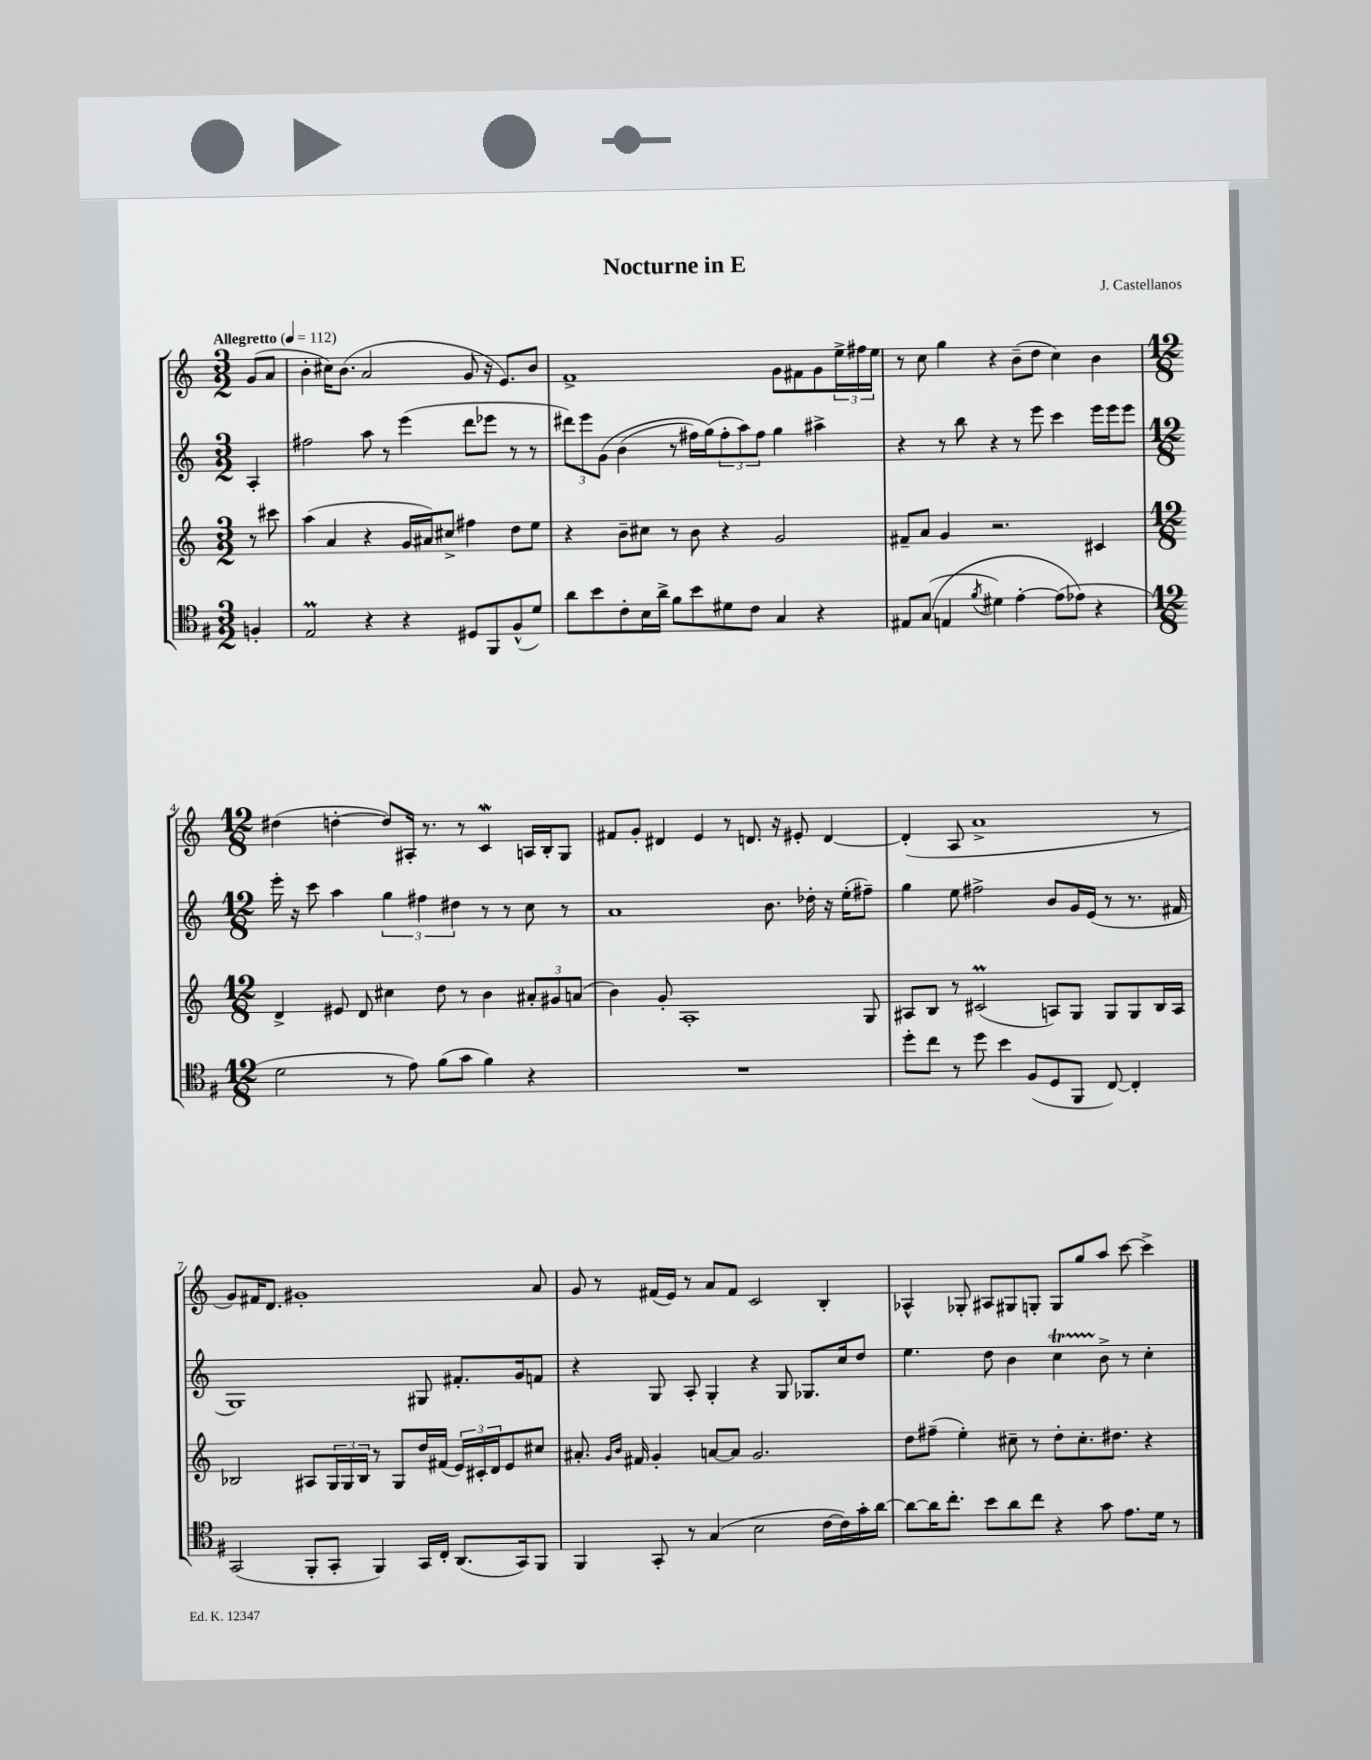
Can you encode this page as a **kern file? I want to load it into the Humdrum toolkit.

**kern	**kern	**kern	**kern
*part4	*part3	*part2	*part1
*staff4	*staff3	*staff2	*staff1
*clefC4	*clefG2	*clefG2	*clefG2
*k[f#]	*k[]	*k[]	*k[]
*M3/2	*M3/2	*M3/2	*M3/2
*MM112	*MM112	*MM112	*MM112
=	=	=	=
!	!	!	!LO:TX:a:B:t=Allegretto
4Fn'/	8r	4A'/	(8g/L
.	8ccc#X\	.	8a/J
=1	=1	=1	=1
2EM/	(4aa\	2ff#X\	4b'\
.	4a/	.	16cc#X\KL)
.	.	.	(8.b\J
4r	4r	8aa\	2a/
.	.	8r	.
4r	16g/LL	(4eee\	.
.	16a#X/J)	.	.
.	8cc#X^/J	.	.
8D#X/L	4ff#X\	8ddd\L	8g/
8FF#/	.	8eee-X\J	16r
.	.	.	8.e/L)
(8F#^^/	8dd\L	8r	.
8d/J)	8ee\J	8r	8b/J
=2	=2	=2	=2
8a\L	4r	12ddd#X\L)	1f^
.	.	12eee\	.
8b\	.	.	.
.	.	(12g\J	.
8c'\	8b~\L	(4b\	.
16B\L	8cc#X\J	.	.
16a^\JJ	.	.	.
8f#\L	8r	8r	.
8b\	8b\	16ff#X\LL)	.
.	.	(16gg\J)	.
8d#X\	4r	12ff#'\	.
.	.	12aa\)	.
8c\J	.	.	.
.	.	12ff#\J	.
4G/	2g/	4gg\	8g\L
.	.	.	8f#X\
4r	.	4aa#X^\	8g\
.	.	.	24ee^\L
.	.	.	24ff#X\
.	.	.	24ee\JJ
=3	=3	=3	=3
8E#X/L	8f#X~/L	4r	8r
((8G/J	8a/J	.	8cc\
4En/	4g/	8r	4gg\
.	.	8bb\	.
8qf#/	.	.	.
4d#X\)	2.r	4r	4r
[4e'\	.	8r	(8b~\L
.	.	8eee\	8dd\J
(8e\L]	.	4ccc\	4cc\)
8e-X\J)	.	.	.
4r	4c#X/	16eee\LL	4b\
.	.	16eee\J	.
.	.	8eee\J	.
!!LO:LB:g=z
=4	=4	=4	=4
*M12/8	*M12/8	*M12/8	*M12/8
2d\	4d^/	16eee'\	(4dd#X\
.	.	16r	.
.	.	8ccc\	.
.	8e#X/	4aa\	[4ddn'\
.	8d/	.	.
8r	4cc#X\	6gg\	8dd/L])
8e\)	.	.	16A#X'/Jk
.	.	6ff#X\	.
.	.	.	8.r
(8f#\L	8dd\	.	.
.	.	6dd#X\	.
8g\J	8r	.	8r
4f#\)	4b\	8r	4cw/
.	.	8r	.
4r	12a#X'/L	8cc\	16An/LL
.	.	.	16B'/J
.	12g#X/	.	.
.	.	8r	8G/J
.	(12an/J	.	.
=5	=5	=5	=5
1.r	4b\)	1a	8f#X/L
.	.	.	8g'/J
.	8g'/	.	4d#X/
.	1A'	.	.
.	.	.	4e/
.	.	.	8r
.	.	.	8.dn/
.	.	8.b\	.
.	.	.	16r
.	.	.	8e#X'/
.	.	16dd-X'\	.
.	.	16r	[4d/
.	.	(16ee'\KL	.
.	8G/	8ff#X~\J)	.
=6	=6	=6	=6
8dd'\L	8A#X/L	4gg\	(4d'/]
8cc\J	8B/J	.	.
8r	8r	8ee\	8A/
8dd\	(2c#Xm/	2ff#X^\	1a^
4b\	.	.	.
(8F#/L	.	.	.
8D/	8An/L)	8b/L	.
8FF#/J	8G/J	16g/L	.
.	.	(16e/JJ	.
[8C/)	8G/L	8r	.
4C'/]	8G/	8.r	.
.	16B/L	.	8r
.	16A/JJ	16f#X/	.
!!LO:LB:g=z
=7	=7	=7	=7
(2GG/	2B-X/	1G)	8g/L)
.	.	.	16f#X/K
.	.	.	8.d/J
.	.	.	1g#X'
8FF#'/L	8A#X/L	.	.
8GG'/J	24G/L	.	.
.	24G/	.	.
.	24B-/JJ	.	.
4FF#/)	8r	.	.
.	8G/L	.	.
16GG/LL	16dd/L	8G#X/	.
16C'/JJ	(16f#X/JJ	.	.
(8.AA/L	24e/LL)	8.f#X'/L	.
.	24c#X'/	.	.
.	24d/J	.	.
.	8e/	.	.
16GG/k)	.	16g/k	.
8FF#/J	8cc#X/J	8fn/J	8a/
=8	=8	=8	=8
4FF#/	8.a#X'/	4r	8g/
.	.	.	8r
.	16qqg/LL	.	.
.	16qqb/JJ	.	.
.	16f#X/	.	.
8GG'/	4g'/	8G/	(16f#X/LL
.	.	.	16e/JJ)
8r	.	8A'/	8r
(4G/	[8an/L	4G'/	8a/L
.	8a/J]	.	8f#/J
2B\	2.g/	4r	2c/
.	.	8G/	.
.	.	8.G-X/L	.
[16c\LL	.	.	4B'/
16c\])	.	16cc/k	.
16g'\	.	8dd/J	.
[16a\JJ	.	.	.
=9	=9	=9	=9
8a\L_	8dd\L	4.ee\	4A-X^^/
16a\K]	(8ff#X~\J	.	.
8.cc'\J	.	.	.
.	4ee'\)	.	8G-X'/
8b\L	.	8dd\	8A#X/L
8a\	8cc#X~\	4b\	8G#X/
8cc\J	8r	.	8Gn'/J
4r	8dd'\L	4ccT\	8G/L
.	8.cc#'\	.	8gg/
8g\	.	8b^\	8aa/J
.	8.dd#X\J	.	.
8.e\L	.	8r	[8ccc\
.	4r	4cc'\	4ccc^\]
16d\Jk	.	.	.
8r	.	.	.
==	==	==	==
*-	*-	*-	*-
